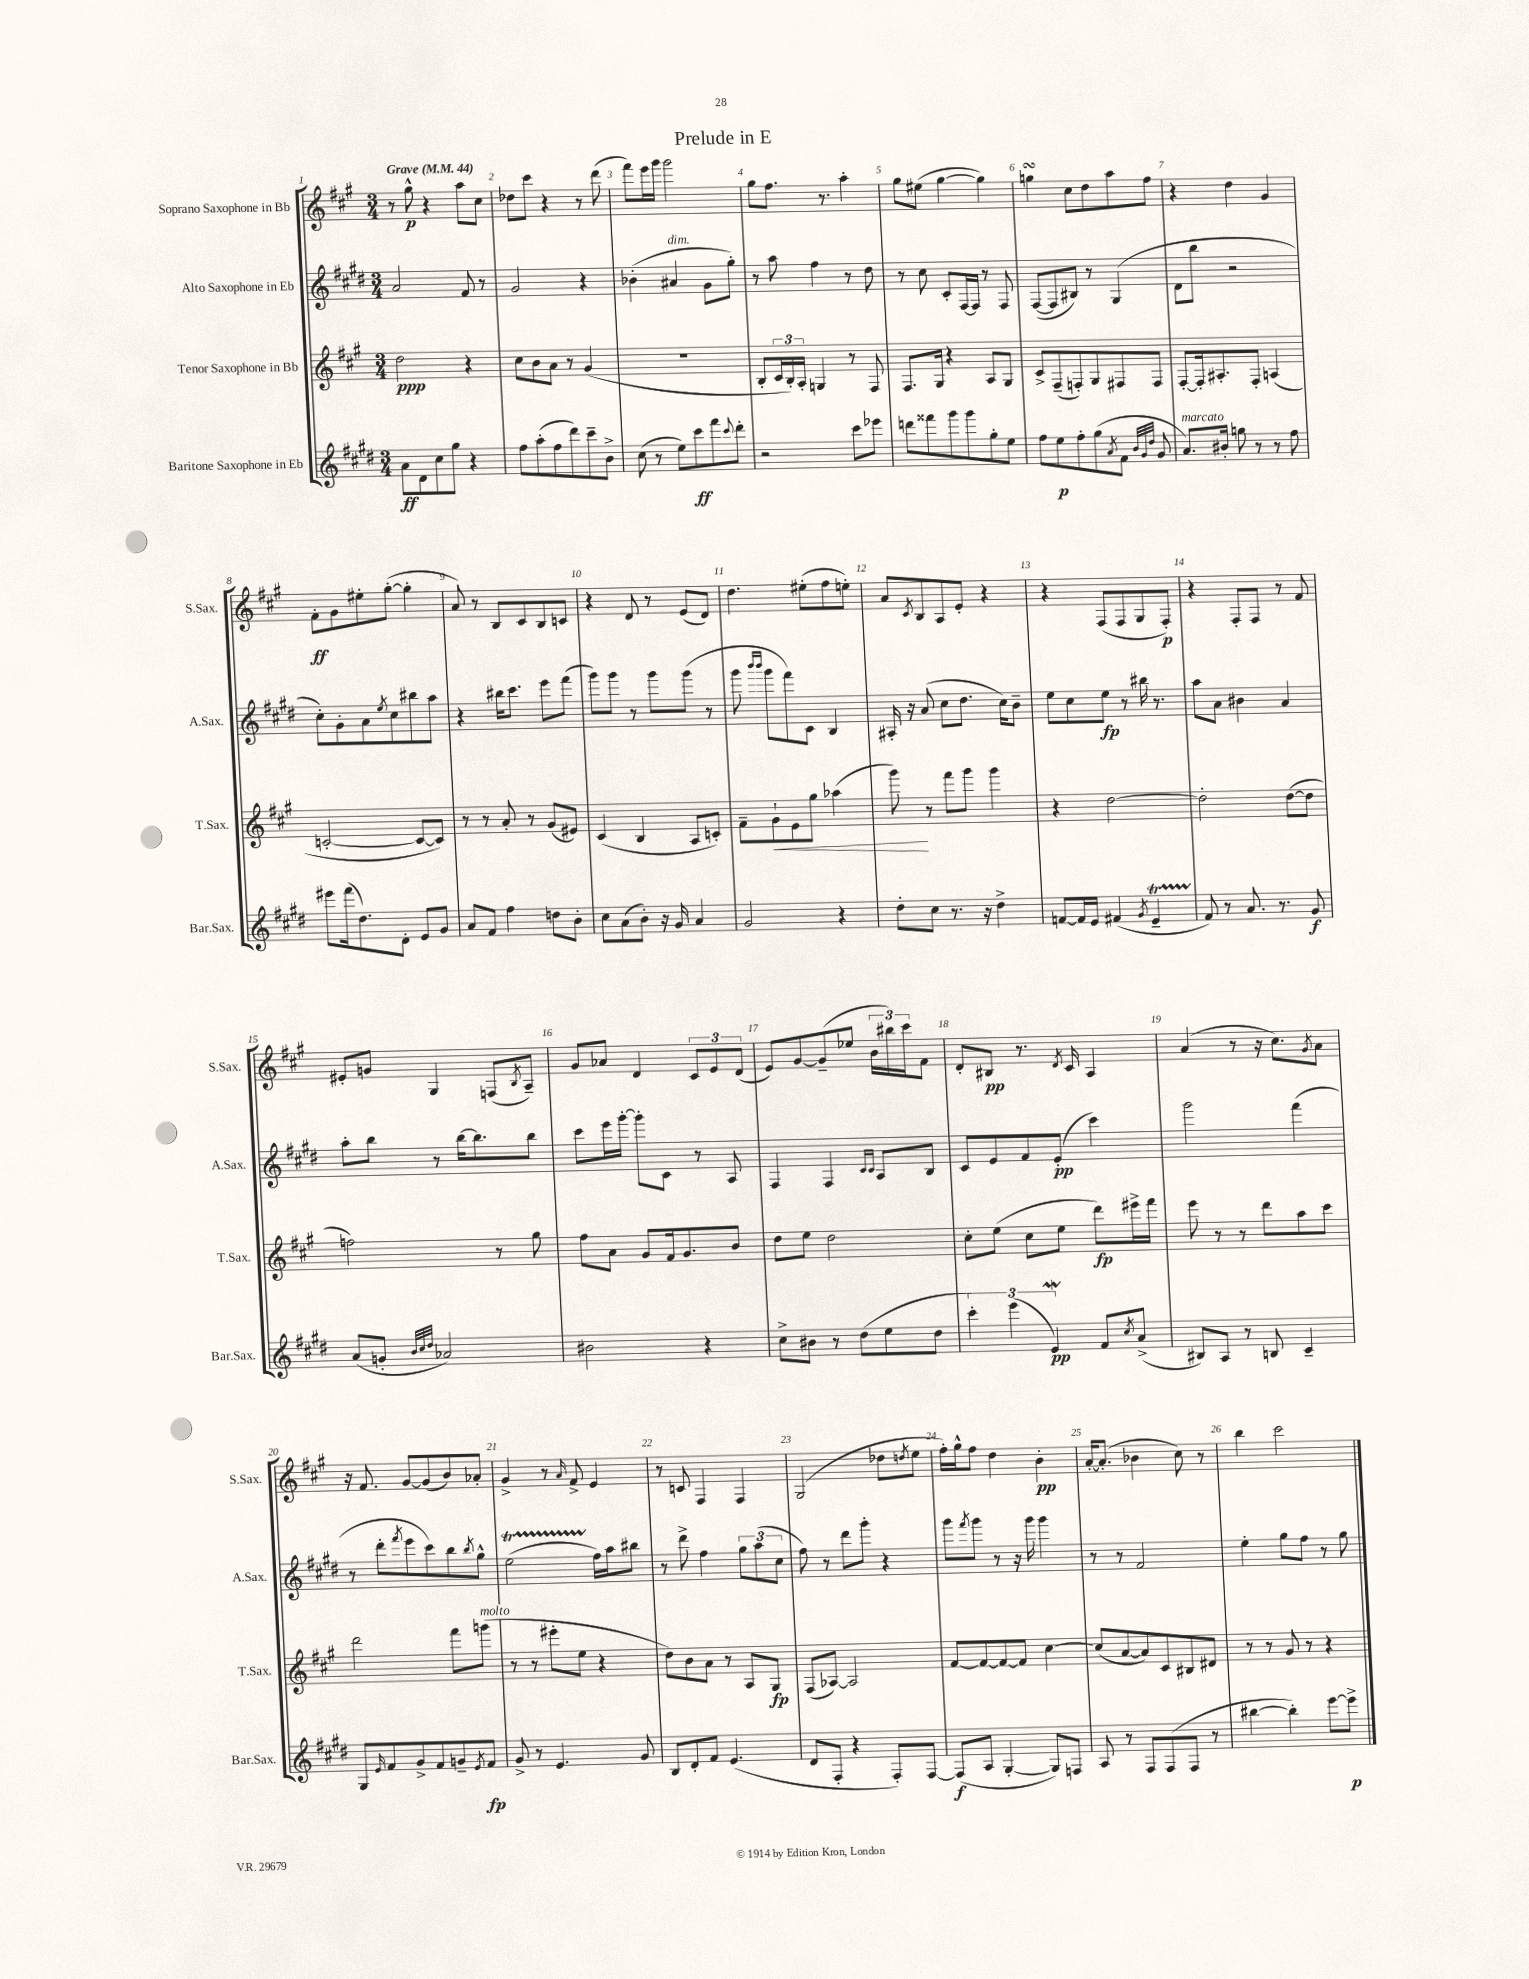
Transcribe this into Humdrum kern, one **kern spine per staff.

**kern	**dynam	**kern	**dynam	**kern	**dynam	**kern	**dynam
*part4	*part4	*part3	*part3	*part2	*part2	*part1	*part1
*staff4	*staff4	*staff3	*staff3	*staff2	*staff2	*staff1	*staff1
*I"Baritone Saxophone in Eb	*	*I"Tenor Saxophone in Bb	*	*I"Alto Saxophone in Eb	*	*I"Soprano Saxophone in Bb	*
*I'Bar.Sax.	*	*I'T.Sax.	*	*I'A.Sax.	*	*I'S.Sax.	*
*clefG2	*	*clefG2	*	*clefG2	*	*clefG2	*
*k[f#c#g#d#]	*	*k[f#c#g#]	*	*k[f#c#g#d#]	*	*k[f#c#g#]	*
*M3/4	*	*M3/4	*	*M3/4	*	*M3/4	*
*MM44	*	*MM44	*	*MM44	*	*MM44	*
=1	=1	=1	=1	=1	=1	=1	=1
!	!	!	!	!	!	!LO:TX:a:B:t=Grave	!
8a\L	ff	2dd\	ppp	2a/	.	8r	.
8d#\	.	.	.	.	.	8gg#^^\	p
8cc#\	.	.	.	.	.	4r	.
8gg#\J	.	.	.	.	.	.	.
4r	.	4r	.	8f#/	.	8aa\L	.
.	.	.	.	8r	.	8cc#\J	.
=2	=2	=2	=2	=2	=2	=2	=2
8ff#\L	.	8cc#\L	.	2g#/	.	8dd-X\L	.
(8aa'\	.	8b\	.	.	.	8ccc#\J	.
8ff#\	.	8a\J	.	.	.	4r	.
8ddd#\)	.	8r	.	.	.	.	.
8ccc#~\	.	(4g#/	.	4r	.	8r	.
8b^\J	.	.	.	.	.	(8ddd\	.
=3	=3	=3	=3	=3	=3	=3	=3
(8cc#\	.	2.r	.	(4b-X'\	.	8fff#\L)	.
8r	.	.	.	.	.	16eee\L	.
.	.	.	.	.	.	16ggg#\JJ	.
!	!	!	!	!LO:TX:a:i:t=dim.	!	!	!
8ee\L)	.	.	.	4a#X/	.	2ggg#\	.
8ccc#\	ff	.	.	.	.	.	.
8fff#\	.	.	.	8g#\L	.	.	.
8qqccc#/	.	.	.	.	.	.	.
8ddd#'\J	.	.	.	8gg#'\J)	.	.	.
=4	=4	=4	=4	=4	=4	=4	=4
2r	.	8B'/L	.	8r	.	8gg#\L	.
.	.	24c#/L	.	8aa\	.	8.ff#\J	.
.	.	24B'/)	.	.	.	.	.
.	.	24A'/JJ	.	.	.	.	.
.	.	4Gn/	.	4ff#\	.	.	.
.	.	.	.	.	.	8.r	.
8ccc#\L	.	8r	.	8r	.	4aa'\	.
8eee-X\J	.	8F#/	.	8dd#\	.	.	.
=5	=5	=5	=5	=5	=5	=5	=5
8dddn\L	.	8.F#/L	.	8r	.	8gg#\L	.
8fff##X\	.	.	.	8cc#\	.	(8ee#X\J	.
.	.	16G#/Jk	.	.	.	.	.
8ggg#\	.	4r	.	8c#'/L	.	[4gg#\	.
8ggg#\	.	.	.	[16F#/L	.	.	.
.	.	.	.	16F#/JJ]	.	.	.
8gg#'\	.	8A/L	.	8r	.	4gg#\])	.
8ee\J	.	8G#/J	.	8F#/	.	.	.
=6	=6	=6	=6	=6	=6	=6	=6
8ff#\L	.	8c#^/L	.	([8F#/L	.	4ggnsSSs\	.
8ee\	p	(8F#~/	.	8F#/]	.	.	.
8ff#'\	.	8Fn'/)	.	8B#X/J)	.	8cc#\L	.
(8gg#\	.	8G#/	.	8r	.	8dd\	.
8qa/	.	.	.	.	.	.	.
8f#\J	.	8F#X/	.	(4G#/	.	8aa\	.
32qqb/LLL	.	.	.	.	.	.	.
32qqg#/	.	.	.	.	.	.	.
32qqdd#/JJJ	.	.	.	.	.	.	.
8g#/	.	8F#/J	.	.	.	8ff#\J	.
=7	=7	=7	=7	=7	=7	=7	=7
!LO:TX:a:i:t=marcato	!	!	!	!	!	!	!
8.a/L)	.	[8F#'/L	.	8d#\L	.	4r	.
.	.	16F#'/k]	.	8bb\J	.	.	.
16b#X'/Jk	.	8.A#X'/	.	.	.	.	.
8ggn\	.	.	.	2r	.	4dd\	.
8r	.	8F#'/J	.	.	.	.	.
8r	.	(4An/	.	.	.	4g#/	.
8ff#\	.	.	.	.	.	.	.
!!LO:LB:g=z
=8	=8	=8	=8	=8	=8	=8	=8
8eee#X\L	.	[2cn'/	.	8cc#'\L)	.	8f#'\L	ff
(16fff#\k	.	.	.	8g#'\	.	8g#\	.
8.dd#\)	.	.	.	.	.	.	.
.	.	.	.	8a\	.	8ee#X'\	.
.	.	.	.	8qee/	.	.	.
8d#'\J	.	.	.	8cc#\	.	([8gg#'\J	.
8e/L	.	8c/L_	.	8bb#X\	.	4gg#'\]	.
8g#/J	.	8c/J])	.	8aa\J	.	.	.
=9	=9	=9	=9	=9	=9	=9	=9
8a/L	.	8r	.	4r	.	8a/)	.
8f#/J	.	8r	.	.	.	8r	.
4ff#\	.	8a'/	.	16bb#X\KL	.	8B/L	.
.	.	.	.	8.ccc#\J	.	.	.
.	.	8r	.	.	.	8c#/	.
8ddn\L	.	(8g#/L	.	8eee\L	.	8B/	.
8b'\J	.	8e#X/J)	.	(8fff#\J	.	8cn/J	.
=10	=10	=10	=10	=10	=10	=10	=10
8cc#\L	.	(4c#/	.	8ggg#\L)	.	4r	.
(8a\	.	.	.	8ggg#\J	.	.	.
8b'\J)	.	4B/	.	8r	.	8d/	.
16r	.	.	.	8ggg#\L	.	8r	.
16g#/	.	.	.	.	.	.	.
4a/	.	8A/L	.	(8ggg#\J	.	(8e/L	.
.	.	8cn'/J)	.	8r	.	8d/J)	.
=11	=11	=11	=11	=11	=11	=11	=11
2g#/	.	8f#~\L	.	8ggg#\	.	4.dd\	.
.	.	.	.	16qqbbb/LL	.	.	.
.	.	.	.	16qqbbb/JJ	.	.	.
!	!	!	!LO:HP:b	!	!	!	!
.	.	8g#`\	<	8ggg#\L	.	.	.
.	.	8e\	.	8fff#\)	.	.	.
.	.	8gg#\J	.	8c#\J	.	(8ee#X'\L	.
4r	.	(4aa-X\	.	4B/	.	8ff#\	.
.	.	.	.	.	.	8een'\J)	.
=12	=12	=12	=12	=12	=12	=12	=12
8dd#'\L	.	8ggg#\)	.	16A#X'/	.	8a/L	.
.	.	.	.	16r	.	.	.
.	.	.	.	.	.	8qc#/	.
8cc#\J	.	8r	[	(8a/	.	8B/	.
8.r	.	8fff#\L	.	8cc#\L	.	8A/	.
.	.	8ggg#\J	.	8.dd#\J	.	8e'/J	.
16r	.	.	.	.	.	.	.
4dd#^\	.	4ggg#\	.	.	.	4r	.
.	.	.	.	16cc#\KL)	.	.	.
.	.	.	.	8b~\J	.	.	.
=13	=13	=13	=13	=13	=13	=13	=13
[8fn/L	.	4r	.	8ee\L	.	4r	.
16f/L]	.	.	.	8cc#\	.	.	.
16e/JJ	.	.	.	.	.	.	.
(4f#X/	.	[2dd\	.	8ee\J	fp	(8F#/L	.
.	.	.	.	8r	.	8F#/	.
8qg#/	.	.	.	.	.	.	.
4eT~/	.	.	.	16bb#X\	.	8G#/	.
.	.	.	.	8.r	.	.	.
.	.	.	.	.	.	8F#'/J)	p
=14	=14	=14	=14	=14	=14	=14	=14
8f#/)	.	2dd'\]	.	8aa\L	.	4r	.
8r	.	.	.	8a\J	.	.	.
8.a/	.	.	.	4b#X\	.	8F#'/L	.
.	.	.	.	.	.	8F#/J	.
8.r	.	.	.	.	.	.	.
.	.	([8dd\L	.	4a/	.	8r	.
8g#/	f	8dd\J]	.	.	.	8f#/	.
!!LO:LB:g=z
=15	=15	=15	=15	=15	=15	=15	=15
(8a/L	.	2ffn\)	.	8aa'\L	.	8e#X'/L	.
8gn'/J	.	.	.	8bb\J	.	8gn/J	.
32qqb/LLL	.	.	.	.	.	.	.
32qqcc#/	.	.	.	.	.	.	.
32qqdd#/JJJ	.	.	.	.	.	.	.
2a-X/)	.	.	.	8r	.	4G#/	.
.	.	.	.	[16bb\KL	.	.	.
.	.	.	.	8.bb\]	.	.	.
.	.	8r	.	.	.	(8Fn/L	.
.	.	.	.	.	.	8qB/	.
.	.	8gg#\	.	8bb\J	.	8A~/J)	.
=16	=16	=16	=16	=16	=16	=16	=16
2b#X\	.	8ff#\L	.	8ccc#\L	.	8g#/L	.
.	.	8a\J	.	16eee\L	.	8a-X/J	.
.	.	.	.	[16ggg#'\JJ	.	.	.
.	.	8g#/L	.	8ggg#'\L]	.	4d/	.
.	.	16f#/k	.	8c#\J	.	.	.
.	.	8.g#/	.	.	.	.	.
4r	.	.	.	8r	.	12c#/L	.
.	.	.	.	.	.	12e/	.
.	.	8b/J	.	8A/	.	.	.
.	.	.	.	.	.	(12d/J	.
=17	=17	=17	=17	=17	=17	=17	=17
8cc#^\L	.	8dd\L	.	4F#/	.	8e/L)	.
8b#X\J	.	8ee\J	.	.	.	[8g#/	.
8r	.	2dd\	.	4F#/	.	(8g#~/]	.
(8dd#\L	.	.	.	.	.	8ee-X/J	.
.	.	.	.	16qqc#/LL	.	.	.
.	.	.	.	16qqc#/JJ	.	.	.
8ee\	.	.	.	8A/L	.	24b\LL	.
.	.	.	.	.	.	24bb#X\)	.
.	.	.	.	.	.	24ccc#\J	.
8dd#\J	.	.	.	8B/J	.	8f#\J	.
=18	=18	=18	=18	=18	=18	=18	=18
6ccc#'\)	.	8cc#'\L	.	8c#/L	.	8d'/L	.
.	.	(8ee\J	.	8e/	.	8B#X/J	pp
(6eee\	.	.	.	.	.	.	.
.	.	8cc#\L	.	8f#/	.	8.r	.
6ew/)	pp	.	.	.	.	.	.
.	.	8ee\J	.	(8e'/J	pp	.	.
.	.	.	.	.	.	8qd/	.
.	.	.	.	.	.	16c#/	.
8f#/L	.	8ddd\L)	fp	4ccc#\)	.	4A/	.
8qcc#/	.	.	.	.	.	.	.
(8a^/J	.	16eee#X^\L	.	.	.	.	.
.	.	16fff#\JJ	.	.	.	.	.
=19	=19	=19	=19	=19	=19	=19	=19
8B#X/L)	.	8eee\	.	2ggg#\	.	(4a/	.
8A/J	.	8r	.	.	.	.	.
8r	.	8r	.	.	.	8r	.
8Bn/	.	8ddd\L	.	.	.	16r	.
.	.	.	.	.	.	8.cc#\L)	.
4c#~/	.	8aa\	.	(4fff#\	.	.	.
.	.	.	.	.	.	8qg#/	.
.	.	8ccc#\J	.	.	.	8a\J	.
!!LO:LB:g=z
=20	=20	=20	=20	=20	=20	=20	=20
8G#/L	.	2ddd\	.	8r	.	16r	.
.	.	.	.	.	.	8.f#/	.
16qqe/	.	.	.	.	.	.	.
8f#/	.	.	.	8ddd#'\L	.	.	.
.	.	.	.	8qfff#/	.	.	.
8g#^/	.	.	.	8eee\	.	[8g#/L	.
8f#/	.	.	.	8ccc#\)	.	(8g#/]	.
8gn~/	.	8fff#\L	.	8bb\	.	8b/)	.
8qe/	.	.	.	8qbb/	.	.	.
!	!	!LO:TX:a:i:t=molto	!	!	!	!	!
8f#/J	fp	(8gggn\J	.	8gg#^^\J	.	8a-X'/J	.
=21	=21	=21	=21	=21	=21	=21	=21
8g#^/	.	8r	.	(2eeT\	.	4g#^/	.
8r	.	8r	.	.	.	.	.
4.e/	.	8eee#X'\L	.	.	.	8r	.
.	.	.	.	.	.	16qqa/	.
.	.	8ee\J	.	.	.	8f#^/	.
.	.	4r	.	16ff#\LL)	.	4e/	.
.	.	.	.	16aa\J	.	.	.
8g#/	.	.	.	8bb#X\J	.	.	.
=22	=22	=22	=22	=22	=22	=22	=22
8B/L	.	8dd\L)	.	8r	.	8r	.
8d#'/	.	8b\	.	8ddd#^\	.	8cn/	.
8f#/J	.	8a\J	.	4ff#\	.	4F#/	.
(4.e/	.	8r	.	.	.	.	.
.	.	8A/L	.	12gg#\L	.	4F#/	.
.	.	.	.	(12aa\	.	.	.
.	.	8G#/J	fp	.	.	.	.
.	.	.	.	12cc#\J	.	.	.
=23	=23	=23	=23	=23	=23	=23	=23
8d#/L	.	(8F#/L	.	8ff#\)	.	(2G#/	.
8F#'/J	.	[8A-X/J)	.	8r	.	.	.
4r	.	2A-/]	.	8ddd#\L	.	.	.
.	.	.	.	8ggg#'\J	.	.	.
8F#'/L)	.	.	.	4r	.	8dd-X\L	.
.	.	.	.	.	.	8qddn/	.
[8F#/J	.	.	.	.	.	8ee\J	.
=24	=24	=24	=24	=24	=24	=24	=24
(8F#/L]	f	[8f#/L	.	8ggg#\L	.	16ff#'\LL)	.
.	.	.	.	.	.	16gg#^^\J	.
.	.	.	.	8qfff#/	.	.	.
8A/J	.	8f#/_	.	8ggg#\J	.	8ff#\J	.
[4G#'/	.	8f#/_	.	8r	.	4dd\	.
.	.	8f#/J]	.	16r	.	.	.
.	.	.	.	16ggg#\	.	.	.
8G#/L])	.	[4cc#\	.	4ggg#\	.	4b'\	pp
8Fn/J	.	.	.	.	.	.	.
=25	=25	=25	=25	=25	=25	=25	=25
8A/	.	(8cc#/L]	.	8r	.	[16a'/KL	.
.	.	.	.	.	.	(8.a'/J]	.
8r	.	[8a/	.	8r	.	.	.
8F#/L	.	8a/])	.	2f#/	.	4b-X\	.
(8F#/	.	8c#/	.	.	.	.	.
8F#/J	.	8B#X/	.	.	.	8cc#\)	.
8r	.	8d#X/J	.	.	.	8r	.
=26	=26	=26	=26	=26	=26	=26	=26
[4bb#X\	.	8r	.	4ee'\	.	4bb\	.
.	.	8r	.	.	.	.	.
4bb#'\])	.	8g#/	.	8gg#\L	.	2ccc#\	.
.	.	8r	.	8ff#\J	.	.	.
[8eee\L	.	4r	.	8r	.	.	.
8eee^\J]	p	.	.	8gg#\	.	.	.
==	==	==	==	==	==	==	==
*-	*-	*-	*-	*-	*-	*-	*-
